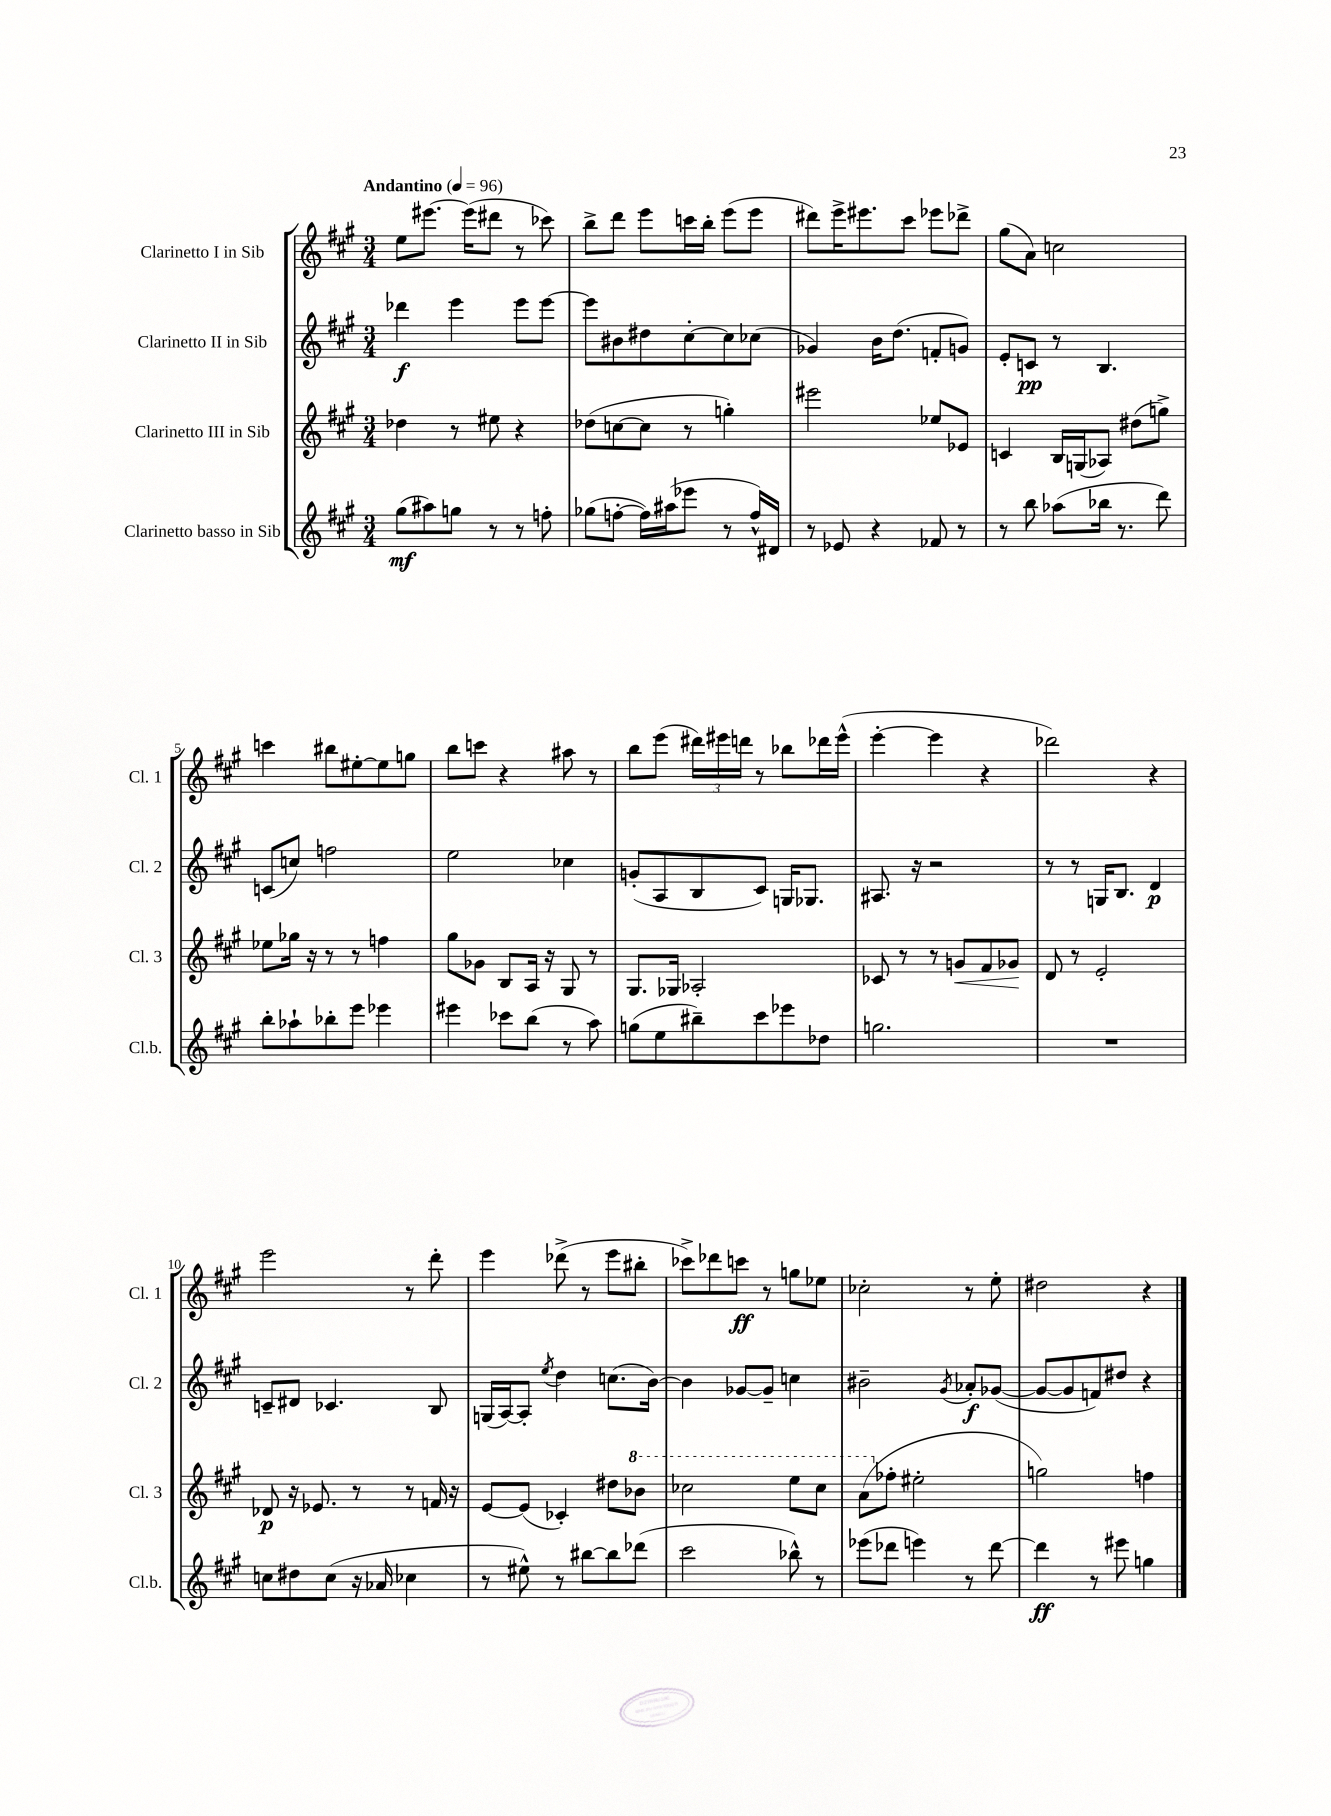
<<
\new StaffGroup <<
\new Staff = "s0" \with { instrumentName = "Clarinetto I in Sib" shortInstrumentName = "Cl. 1" } {
    \clef treble \key a \major \numericTimeSignature \time 3/4 \tempo "Andantino" 4 = 96
    e''8 eis'''8.~ eis'''16( dis'''8 r8 ces'''8) |
    b''8-> d'''8 e'''8 c'''16 b''16-. e'''8( e'''8 |
    dis'''8) e'''16-> eis'''8. cis'''8 ees'''8 des'''8-> |
    gis''8( a'8) c''2 |
    c'''4 bis''8 eis''8~-. eis''8 g''8 |
    b''8 c'''8 r4 ais''8 r8 |
    b''8 e'''8( \tuplet 3/2 { dis'''16) eis'''16 d'''16 } r8 bes''8 des'''16 eis'''16-^( |
    e'''4~-. e'''4 r4 |
    des'''2) r4 |
    e'''2 r8 d'''8-. |
    e'''4 des'''8->( r8 e'''8 bis''8-. |
    ces'''8->) des'''8 c'''8\ff r8 g''8 ees''8 |
    ces''2-. r8 e''8-. |
    dis''2 r4 \bar "|." |
}
\new Staff = "s1" \with { instrumentName = "Clarinetto II in Sib" shortInstrumentName = "Cl. 2" } {
    \clef treble \key a \major \numericTimeSignature \time 3/4
    des'''4\f e'''4 e'''8 e'''8~ |
    e'''8 bis'8 dis''8 cis''8~-. cis''8 ces''8( |
    ges'4) b'16 d''8.( f'8-. g'8) |
    e'8-. c'8\pp r8 b4. |
    c'8( c''8) f''2 |
    e''2 ces''4 |
    g'8-.( a8 b8 cis'8) g16 ges8. |
    ais8. r16 r2 |
    r8 r8 g16 b8. d'4\p |
    c'8-- dis'8 ces'4. b8 |
    g16( a16~) a8-. \acciaccatura { e''8 } d''4 c''8.( b'16~) |
    b'4 ges'8~ ges'8-- c''4 |
    bis'2-- \acciaccatura { gis'8 } aes'8-.\f ges'8~( |
    ges'8~ ges'8 f'8) dis''8 r4 \bar "|." |
}
\new Staff = "s2" \with { instrumentName = "Clarinetto III in Sib" shortInstrumentName = "Cl. 3" } {
    \clef treble \key a \major \numericTimeSignature \time 3/4
    des''4 r8 eis''8 r4 |
    des''8( c''8~ c''8 r8 g''4-.) |
    eis'''2 ees''8 ees'8 |
    c'4 b16 g16( aes8) dis''8( g''8->) |
    ees''8 ges''16 r16 r8 r8 f''4 |
    gis''8 ges'8 b8 a16 r16 gis8 r8 |
    gis8. ges16 aes2-. |
    ces'8 r8 r8 g'8\< fis'8 ges'8\! |
    d'8 r8 e'2-. |
    des'8\p r16 ees'8. r8 r8 f'16 r16 |
    e'8~ e'8( ces'4-.) dis''8 \ottava #1 bes''8 |
    ces'''2 e'''8 ces'''8 |
    a''8( \ottava #0 fes''8-. eis''2-. |
    g''2) f''4 \bar "|." |
}
\new Staff = "s3" \with { instrumentName = "Clarinetto basso in Sib" shortInstrumentName = "Cl.b." } {
    \clef treble \key a \major \numericTimeSignature \time 3/4
    gis''8\mf( ais''8) g''8 r8 r8 f''8-. |
    ges''8( f''8~-. f''16) ais''16( ees'''8 r8 f''16-^) dis'16 |
    r8 ees'8 r4 fes'8 r8 |
    r8 b''8 aes''8( bes''16 r8. d'''8) |
    b''8-. aes''8-! bes''8-. e'''8 ees'''4 |
    eis'''4 ces'''8 b''8( r8 a''8) |
    g''8( e''8 bis''8--) cis'''8 ees'''8 des''8 |
    g''2. |
    R2. |
    c''8 dis''8 c''8( r16 aes'16 ces''4 |
    r8 eis''8-^) r8 bis''8~ bis''8 des'''8( |
    cis'''2 bes''8-^) r8 |
    ees'''8( des'''8 e'''4) r8 des'''8~ |
    des'''4\ff r8 eis'''8 g''4 \bar "|." |
}
>>
>>
